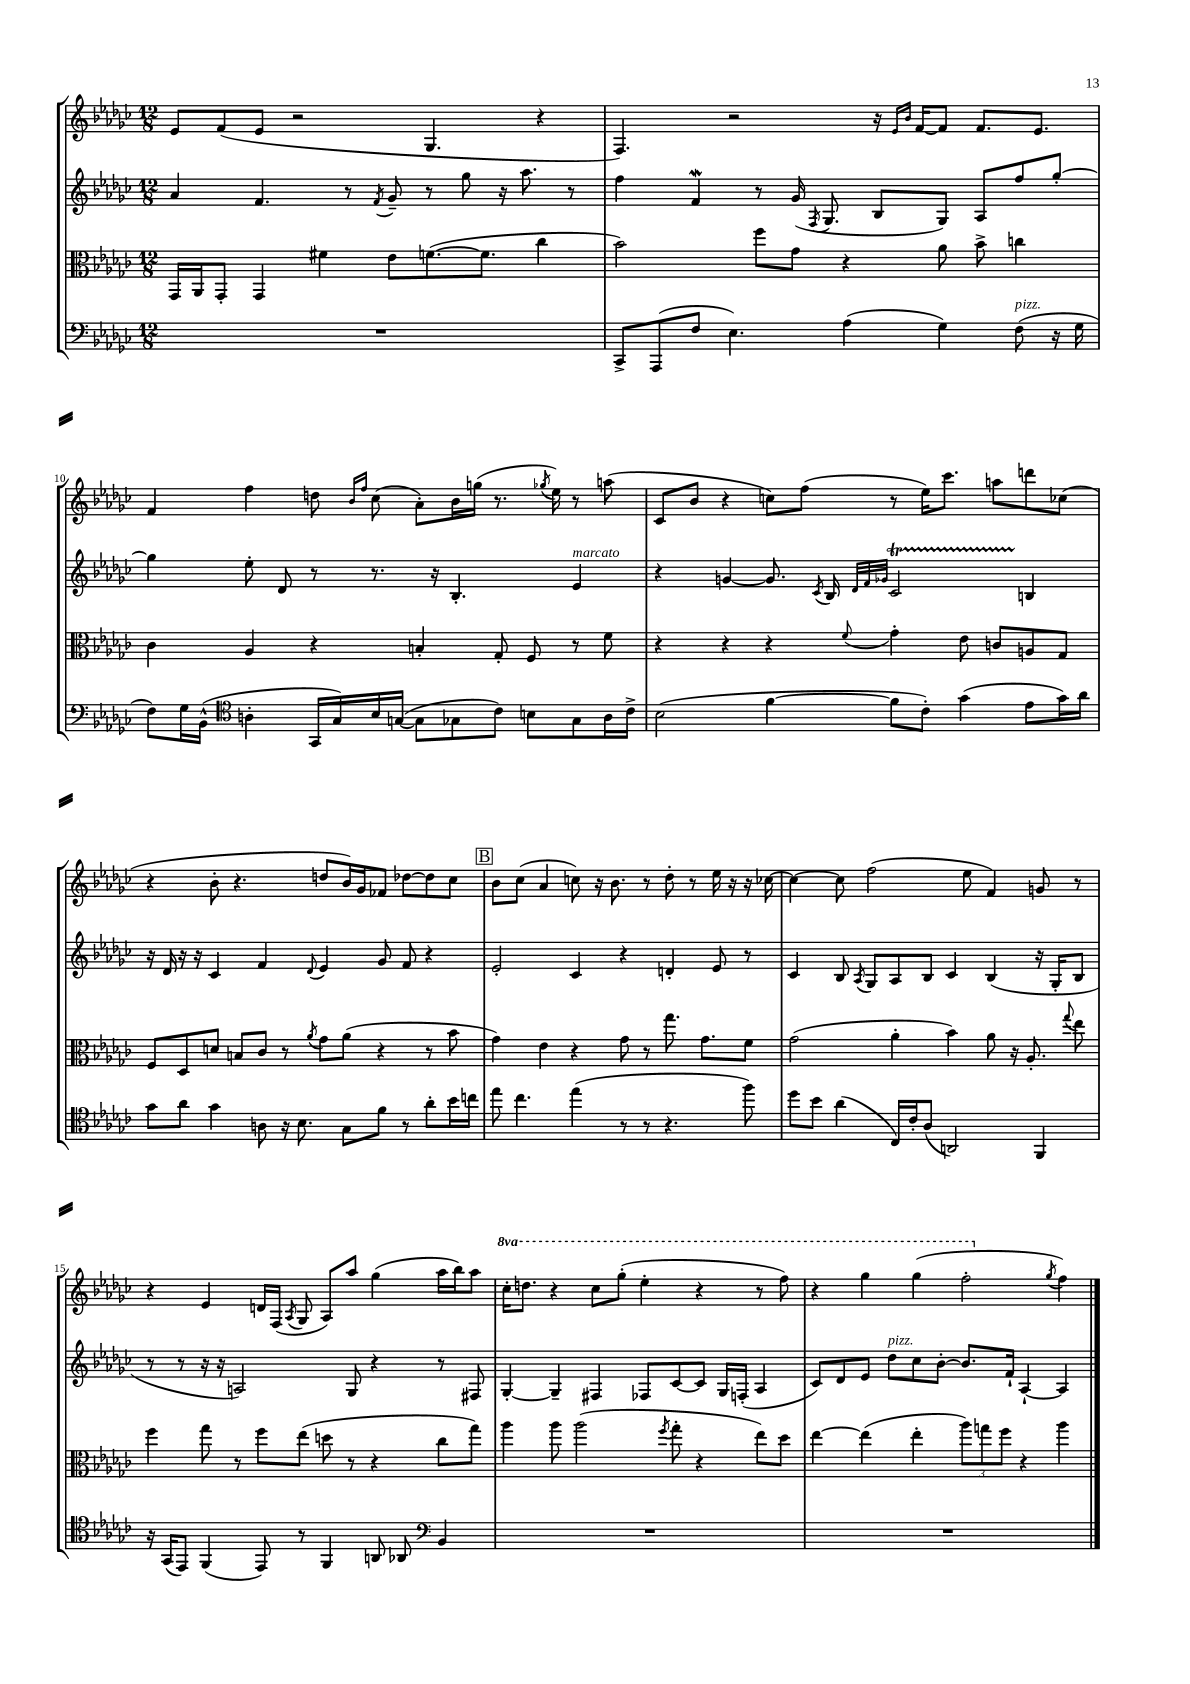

**kern	**kern	**kern	**kern
*staff4	*staff3	*staff2	*staff1
*clefF4	*clefC3	*clefG2	*clefG2
*k[b-e-a-d-g-c-]	*k[b-e-a-d-g-c-]	*k[b-e-a-d-g-c-]	*k[b-e-a-d-g-c-]
*M12/8	*M12/8	*M12/8	*M12/8
1.r	16GG-/LL	4a-/	8e-/L
.	16AA-/J	.	.
.	8GG-'/J	.	(8f/
.	4GG-/	4.f/	8e-/J
.	.	.	2r
.	4f#\	.	.
.	.	8r	.
.	.	8qf/	.
.	8e-\L	8g-~/	.
.	([8.f\	8r	4.G-/
.	.	8gg-\	.
.	8.f\]J	.	.
.	.	16r	.
.	.	8.aa-\	.
.	4cc-\	.	4r
.	.	8r	.
=	=	=	=
8CC-^/L	2b-\)	4ff\	4.F/)
(8AAA-/	.	.	.
8F/J	.	4f/	.
4.E-\)	.	.	2r
.	8ff\L	8r	.
.	8g-\J	(16g-/	.
.	.	8qF/	.
.	.	8.G-/	.
(4A-\	4r	.	.
.	.	8B-/L	16r
.	.	.	16qqe-/LL
.	.	.	16qqb-/JJ
.	.	.	[16f/LK
4G-\)	8a-\	8G-/J)	8f/]J
.	8b-^\	8A-/L	8.f/L
(8F\	4cc\	8ff/	.
.	.	.	8.e-/J
16r	.	[8gg-'/J	.
16G-\	.	.	.
=	=	=	=
8F\L)	4c-\	4gg-\]	4f/
16G-\L	.	.	.
(16BB-^^\JJ	.	.	.
*clefC4	*	*	*
4A'\	4A-/	8ee-'\	4ff\
.	.	8d-/	.
16GG-/LL	4r	8r	8dd\
16G-/)	.	.	.
.	.	.	16qqb-/LL
.	.	.	16qqff/JJ
16B-/	.	8.r	(8cc-\
([16G/JJ	.	.	.
8G\]L	4B'/	.	8a-'\L)
.	.	16r	.
8G-\	.	4.B-'/	16b-\L
.	.	.	(16gg\JJ
8c-\J)	8G-'/	.	8.r
8B\L	8F/	.	.
.	.	.	8qgg-/
.	.	.	16ee-\)
8G-\	8r	4e-/	8r
16A\L	8f\	.	(8aa\
16c-^\JJ	.	.	.
=	=	=	=
(2B-\	4r	4r	8c-/L
.	.	.	8b-/J
.	4r	[4g/	4r
[4f\	4r	8.g/]	8cc\L)
.	.	.	(8ff\J
.	.	8qc-/	.
.	.	16B-/	.
.	.	32qqd-/LLL	.
.	.	32qqf/	.
.	8qqf/	32qqg-/JJJ	.
8f\]L	4g-'\	2c-/	8r
8c-'\J)	.	.	16ee-\LK)
.	.	.	8.ccc-\J
(4g-\	8e-\	.	.
.	8c/L	.	8aa\L
8e-\L	8A/	4B/	8ddd\
16g-\L)	8G-/J	.	(8cc-\J
16a-\JJ	.	.	.
=	=	=	=
8g-\L	8F/L	16r	4r
.	.	16d-/	.
8a-\J	8D-/	16r	.
.	.	16r	.
4g-\	8d/J	4c-/	8b-'\
.	8B/L	.	4.r
8A\	8c-/J	4f/	.
16r	8r	.	.
8.B-\	.	.	.
.	8qa-/	8qqd-/	.
.	8g-\L	4e-/	8dd/L
8G-\L	(8a-\J	.	16b-/L)
.	.	.	16g-/J
8f\J	4r	8g-/	8f-/J
8r	.	8f/	[8dd-\L
8a-'\L	8r	4r	8dd-\]
16b-\L	8b-\	.	8cc-\J
16cc\JJ	.	.	.
=	=	=	=
8ee-\	4g-\)	2e-'/	8b-\L
4.cc-\	.	.	(8cc-\J
.	4e-\	.	4a-/
(4ee-\	4r	4c-/	8cc\)
.	.	.	16r
.	.	.	8.b-\
8r	8g-\	4r	.
8r	8r	.	8r
4.r	8.gg-\	4d'/	8dd-'\
.	.	.	8r
.	8.g-\L	.	.
.	.	8e-/	16ee-\
.	.	.	16r
8ff\)	8f\J	8r	16r
.	.	.	[16cc-\
=	=	=	=
8dd-\L	(2g-\	4c-/	4cc-\_
8b-\J	.	.	.
(4a-\	.	8B-/	8cc-\]
.	.	8qA-/	.
.	.	8G-/L	(2ff\
16C-/LL)	4a-'\	8A-/	.
16c-'/J	.	.	.
(8A-/J	.	8B-/J	.
2AA/)	4b-\)	4c-/	.
.	.	.	8ee-\
.	8a-\	(4B-/	4f/)
.	16r	.	.
.	8.A-'/	.	.
4FF/	.	16r	8g/
.	.	16G-'/LK	.
.	8qqgg-/	.	.
.	8ee-\	8B-/J	8r
=	=	=	=
16r	4ff\	8r	4r
(16GG-/LK	.	.	.
8EE-/J)	.	8r	.
(4FF/	8gg-\	16r	4e-/
.	.	16r	.
.	8r	2A/)	.
8EE-/)	8ff\L	.	16d/LL
.	.	.	(16F/JJ
.	.	.	8qA-/
8r	(8ee-\J	.	8G-/
4FF/	8dd\	.	8A-/L)
.	8r	8G-/	8aa-/J
8AA/	4r	4r	(4gg-\
8AA-/	.	.	.
*clefF4	*	*	*
4BB-/	8cc-\L	8r	16aa-\LL
.	.	.	16bb-\J)
.	8gg-\J)	8F#/	8aa-\J
=	=	=	=
1.r	4aa-\	[4G-'/	16ccc-'\LK
.	.	.	8.ddd\J
.	8aa-\	4G-~/]	4r
.	(2aa-\	.	.
.	.	4F#/	8ccc-\L
.	.	.	(8ggg-'\J
.	.	8F-/L	4eee-'\
.	8qff/	.	.
.	8gg-'\	[8c-/	.
.	4r	8c-/]J	4r
.	.	16G-/LL	.
.	.	(16F'/JJ	.
.	8ee-\L)	4A-/	8r
.	8dd-\J	.	8fff\)
=	=	=	=
1.r	[4ee-\	8c-/L)	4r
.	.	8d-/	.
.	(4ee-\]	8e-/J	4ggg-\
.	.	8dd-\L	.
.	4ee-'\	8cc-\	(4ggg-\
.	.	[8b-'\J	.
.	12aa-\L)	8.b-/]L	2fff'\
.	12gg\	.	.
.	12ff\J	.	.
.	.	16f`/Jk	.
.	4r	[4A-`/	.
.	.	.	8qgg-/
.	4aa-\	4A-/]	4ff\)
==	==	==	==
*-	*-	*-	*-
